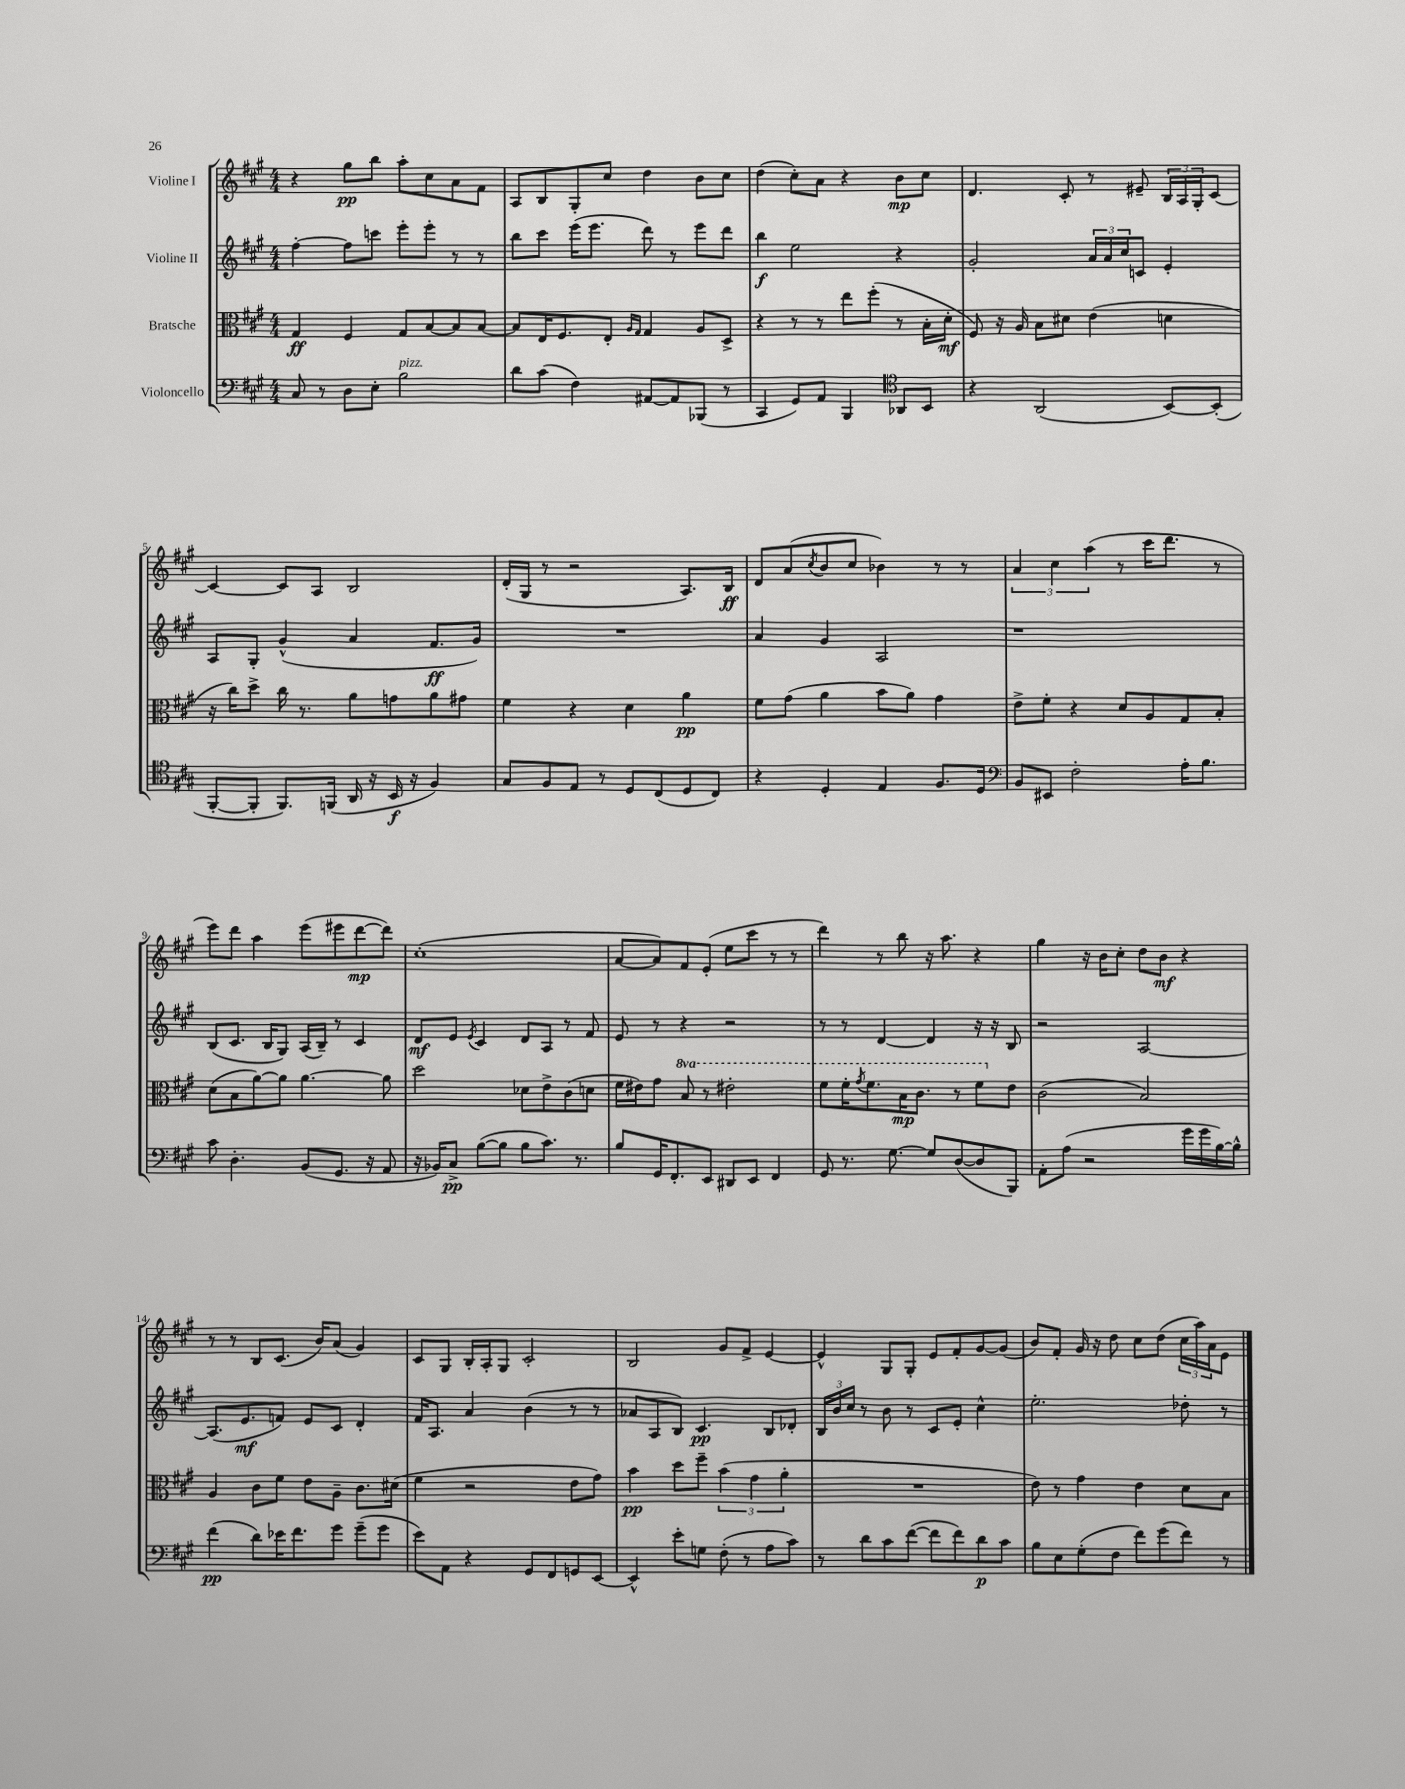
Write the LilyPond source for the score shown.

<<
\new StaffGroup <<
\new Staff = "s0" \with { instrumentName = "Violine I" } {
    \clef treble \key a \major \numericTimeSignature \time 4/4
    r4 gis''8\pp b''8 a''8-. cis''8 a'8 fis'8 |
    a8 b8 gis8-. cis''8 d''4 b'8 cis''8 |
    d''4( cis''8-.) a'8 r4 b'8\mp cis''8 |
    d'4. cis'8-. r8 eis'8-- \tuplet 3/2 { b16 a16 gis16-. } cis'8~ |
    cis'4~ cis'8 a8 b2 |
    d'16-.( gis16 r8 r2 a8.) b16\ff |
    d'8 a'8( \acciaccatura { cis''8 } b'8 cis''8 bes'4) r8 r8 |
    \tuplet 3/2 { a'4 cis''4 a''4( } r8 cis'''16 d'''8. r8 |
    e'''8) d'''8 a''4 e'''8( eis'''8 d'''8~\mp d'''8) |
    cis''1-.( |
    a'8~ a'8) fis'8 e'8-.( e''8 cis'''8 r8 r8 |
    d'''4) r8 b''8 r16 a''8. r4 |
    gis''4 r16 b'16 cis''8-. d''8 b'8\mf r4 |
    r8 r8 b8 cis'8.( b'16) a'8( gis'4) |
    cis'8 gis8 b16-. a16-. gis8 cis'2-. |
    b2 gis'8 fis'8-> e'4~ |
    e'4-^ gis8 gis8-. e'8 fis'8-. gis'8~ gis'8( |
    b'8) fis'8-. gis'16 r16 d''8 cis''8 d''8( \tuplet 3/2 { cis''16 a''16) a'16 } e'8 \bar "|." |
}
\new Staff = "s1" \with { instrumentName = "Violine II" } {
    \clef treble \key a \major \numericTimeSignature \time 4/4
    fis''4~-. fis''8 c'''8 e'''8-. e'''8-. r8 r8 |
    b''8 cis'''8 e'''16( e'''8. d'''8) r8 e'''8 d'''8 |
    b''4\f e''2 r4 |
    gis'2-. \tuplet 3/2 { a'16 a'16 cis''16 } c'8 e'4-. |
    a8 gis8-. gis'4-^( a'4 fis'8.\ff gis'16) |
    R1 |
    a'4 gis'4 a2 |
    r1 |
    b8( cis'8. b16 gis8) a16( b16--) r8 cis'4 |
    d'8\mf e'8 \acciaccatura { e'8 } cis'4 d'8 a8 r8 fis'8 |
    e'8 r8 r4 r2 |
    r8 r8 d'4~ d'4 r16 r16 b8 |
    r2 a2~ |
    a8.( e'8.\mf f'8) e'8 cis'8 d'4-. |
    fis'16 a8. a'4 b'4( r8 r8 |
    aes'8 a8 b8) cis'4.\pp b8 des'8-. |
    \tuplet 3/2 { b16 b'16 cis''16 } r8 b'8 r8 cis'8 e'8-. cis''4-^ |
    e''2.-. des''8-. r8 \bar "|." |
}
\new Staff = "s2" \with { instrumentName = "Bratsche" } {
    \clef alto \key a \major \numericTimeSignature \time 4/4 \set Staff.ottavationMarkups = #ottavation-simple-ordinals
    gis4\ff fis4 gis8 b8~ b8 b8~ |
    b8 e16 fis8. e8-. \grace { a16 gis16 } gis4 a8 d8-> |
    r4 r8 r8 e''8 fis''8-.( r8 b16-. d'16-.\mf |
    fis8) r16 a16 b8 dis'8 e'4( d'4 |
    r16 cis''16) d''8-> cis''16 r8. a'8 g'8 a'8 gis'8 |
    fis'4 r4 d'4 a'4\pp |
    fis'8 gis'8( a'4 b'8 a'8) gis'4 |
    e'8-> fis'8-. r4 d'8 a8 gis8 b8-. |
    d'8( b8 a'8~) a'8 a'4.~ a'8 |
    d''2 des'8 e'8-> cis'8( d'8 |
    fis'16 eis'16) gis'8 \ottava #1 b'8 r8 eis''2-. |
    fis''8 fis''16-. \acciaccatura { gis''8 } fis''8. b'16\mp cis''8. r8 fis''8 \ottava #0 e'8 |
    cis'2( b2) |
    a4 cis'8 fis'8 e'8 a8-- cis'8. dis'16( |
    fis'4 r2 e'8 gis'8) |
    b'4\pp d''8 fis''8-- \tuplet 3/2 { b'4( gis'4 a'4-. } |
    R1 |
    e'8) r8 gis'4 e'4 d'8 b8 \bar "|." |
}
\new Staff = "s3" \with { instrumentName = "Violoncello" } {
    \clef bass \key a \major \numericTimeSignature \time 4/4
    cis8 r8 d8 e8-. b2^\markup { \italic "pizz." } |
    d'8 cis'8( fis4) ais,8~ ais,8 bes,,8( r8 |
    cis,4 gis,8) a,8 b,,4 \clef tenor aes,8 b,8 |
    r4 a,2( b,8~) b,8-.( |
    fis,8~-. fis,8-. fis,8.) f,16( a,16 r16 b,16\f r16 fis4) |
    gis8 fis8 e8 r8 d8 cis8( d8 cis8) |
    r4 d4-. e4 fis8. d16 |
    \clef bass b,8 eis,8 fis2-. a16-. b8. |
    cis'8 d4.-. b,8( gis,8. r16 a,8 |
    r16 bes,16) cis8->\pp b8~( b8 b8 cis'8.) r8. |
    b8 gis,16 fis,8.-. e,8 dis,8 e,8 fis,4 |
    gis,8 r8. gis8.~ gis8 d8~( d8 b,,8) |
    a,8-. a8( r2 gis'16 gis'16 b16~) b16-^ |
    fis'4\pp( d'8) ees'16 fis'8. gis'8 gis'8--( gis'8 |
    e'8) a,8 r4 gis,8 fis,8 g,8 e,8~ |
    e,4-^ e'8-. g8 fis8-.( r8 a8 cis'8) |
    r8 d'8 cis'8 fis'8~( fis'8 fis'8) d'8\p cis'8 |
    b8 e8 gis8-.( fis8 fis'8) gis'8( fis'8) r8 \bar "|." |
}
>>
>>
